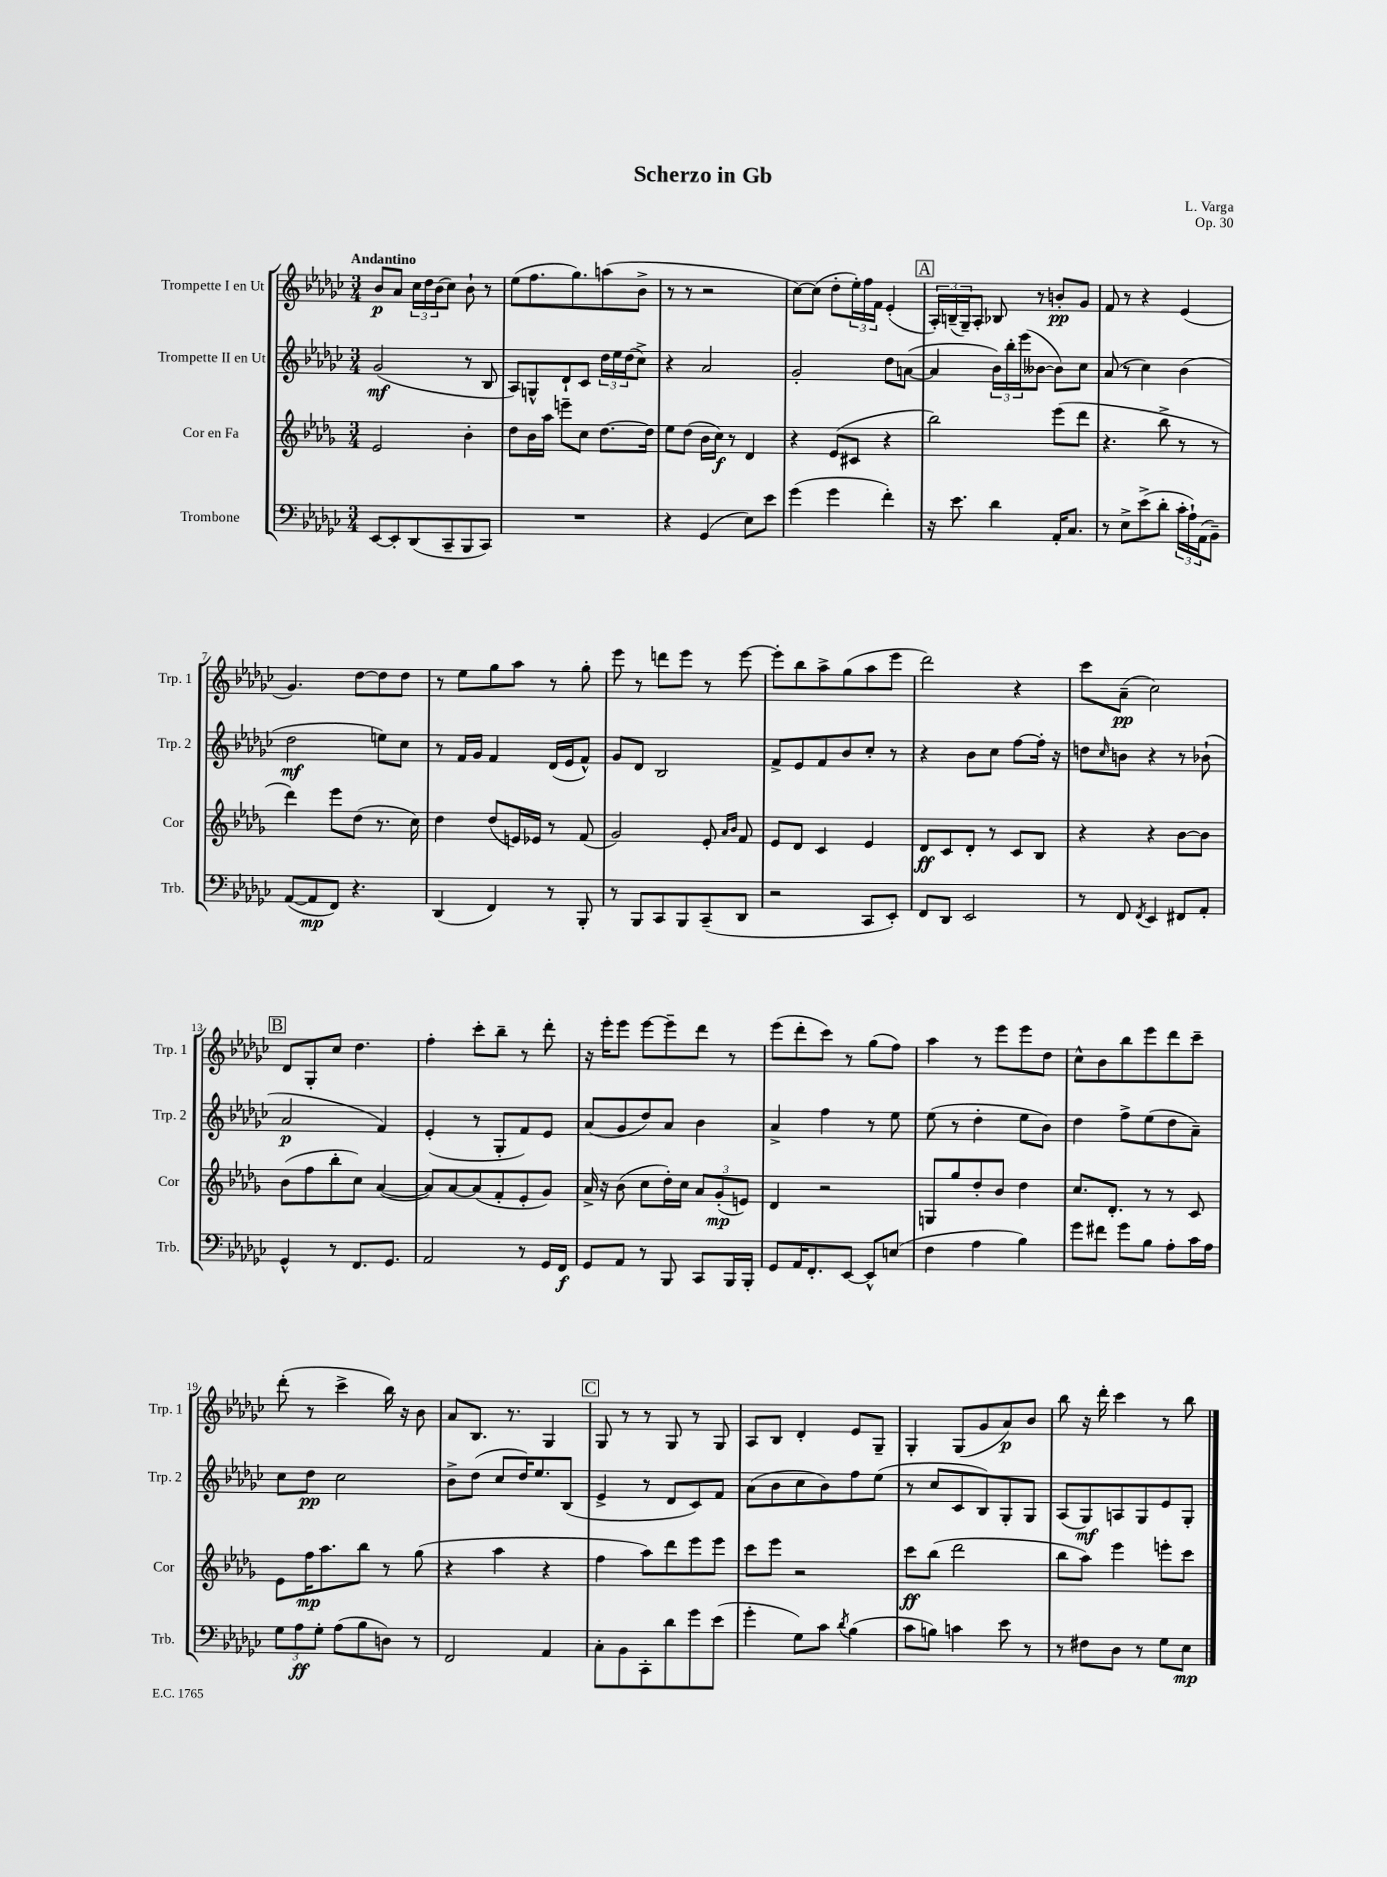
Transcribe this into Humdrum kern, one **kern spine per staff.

**kern	**dynam	**kern	**dynam	**kern	**dynam	**kern	**dynam
*part4	*part4	*part3	*part3	*part2	*part2	*part1	*part1
*staff4	*staff4	*staff3	*staff3	*staff2	*staff2	*staff1	*staff1
*I"Trombone	*	*I"Cor en Fa	*	*I"Trompette II en Ut	*	*I"Trompette I en Ut	*
*I'Trb.	*	*I'Cor	*	*I'Trp. 2	*	*I'Trp. 1	*
*clefF4	*	*clefG2	*	*clefG2	*	*clefG2	*
*k[b-e-a-d-g-c-]	*	*k[b-e-a-d-g-]	*	*k[b-e-a-d-g-c-]	*	*k[b-e-a-d-g-c-]	*
*M3/4	*	*M3/4	*	*M3/4	*	*M3/4	*
=1	=1	=1	=1	=1	=1	=1	=1
!	!	!	!	!	!	!LO:TX:a:B:t=Andantino	!
[8EE-/L	.	2e-/	.	(2g-/	mf	8b-/L	p
8EE-'/]	.	.	.	.	.	8a-/J	.
(8DD-/	.	.	.	.	.	24cc-\LL	.
.	.	.	.	.	.	24dd-\	.
.	.	.	.	.	.	(24b-\J	.
8CC-~/	.	.	.	.	.	8cc-\J)	.
8BBB-/	.	4b-'\	.	8r	.	8b-`\	.
8CC-/J)	.	.	.	8B-/	.	8r	.
=2	=2	=2	=2	=2	=2	=2	=2
2.r	.	8dd-\L	.	8A-/L)	.	(8ee-\L	.
.	.	16b-\L	.	8Gn^^/	.	8.ff\	.
.	.	16aa-\JJ	.	.	.	.	.
.	.	8eeen~\L	.	8d-`/	.	.	.
.	.	.	.	.	.	8.gg-\)	.
.	.	8cc\J	.	8c-/J	.	.	.
.	.	[8.dd-\L	.	24dd-\LL	.	(8aan\	.
.	.	.	.	24ee-\	.	.	.
.	.	.	.	(24dd-\J	.	.	.
.	.	.	.	8cc-^\J)	.	8b-^\J	.
.	.	16dd-\Jk]	.	.	.	.	.
=3	=3	=3	=3	=3	=3	=3	=3
4r	.	8ee-\L	.	4r	.	8r	.
.	.	(8dd-\J	.	.	.	8r	.
(4GG-/	.	16b-\LL	.	2a-/	.	2r	.
.	.	16cc\JJ)	f	.	.	.	.
.	.	8r	.	.	.	.	.
8E-\L)	.	4d-/	.	.	.	.	.
8e-\J	.	.	.	.	.	.	.
=4	=4	=4	=4	=4	=4	=4	=4
(4g-\	.	4r	.	2g-'/	.	[8cc-\L)	.
.	.	.	.	.	.	(8cc-\J]	.
4g-\	.	(8e-/L	.	.	.	8dd-'\L	.
.	.	8c#X/J	.	.	.	24ee-'\L)	.
.	.	.	.	.	.	24ff\	.
.	.	.	.	.	.	24f\JJ	.
4f'\)	.	4r	.	8dd-\L	.	(4e-'/	.
.	.	.	.	([8an\J	.	.	.
!!LO:REH:place=s1:t=A
=5	=5	=5	=5	=5	=5	=5	=5
16r	.	2bb-\)	.	4a/]	.	24A-'/LL)	.
.	.	.	.	.	.	(24Bn~/	.
8.e-\	.	.	.	.	.	.	.
.	.	.	.	.	.	24G-~/J)	.
.	.	.	.	.	.	8A-'/J	.
4d-\	.	.	.	24b-\LL)	.	8B-X/	.
.	.	.	.	24bb-'\	.	.	.
.	.	.	.	(24eee-\J	.	.	.
.	.	.	.	[8b--X\J	.	8r	.
16AA-'/KL	.	(8eee-\L	.	8b--\L])	.	8bn'/L	pp
8.C-/J	.	.	.	.	.	.	.
.	.	8ddd-\J	.	8cc-\J	.	8g-/J	.
=6	=6	=6	=6	=6	=6	=6	=6
8r	.	4.r	.	(8a-/	.	8f/	.
8E-^\L	.	.	.	8r	.	8r	.
(8e-^\	.	.	.	4cc-\)	.	4r	.
8d-'\J	.	8bb-^\	.	.	.	.	.
24c-'\LL	.	8r	.	(4b-\	.	(4e-/	.
24A-`\)	.	.	.	.	.	.	.
(24AA-\J	.	.	.	.	.	.	.
8BB-~\J)	.	8r	.	.	.	.	.
!!LO:LB:g=z
=7	=7	=7	=7	=7	=7	=7	=7
([8AA-/L	.	4ddd-\)	.	2dd-\	mf	4.g-/)	.
8AA-/]	mp	.	.	.	.	.	.
8FF/J)	.	8eee-\L	.	.	.	.	.
4.r	.	(8dd-\J	.	.	.	[8dd-\L	.
.	.	8.r	.	8een\L)	.	8dd-\]	.
.	.	.	.	8cc-\J	.	8dd-\J	.
.	.	16cc\)	.	.	.	.	.
=8	=8	=8	=8	=8	=8	=8	=8
(4DD-/	.	4dd-\	.	8r	.	8r	.
.	.	.	.	16f/LL	.	8ee-\L	.
.	.	.	.	16g-/JJ	.	.	.
4FF/)	.	(8dd-/L	.	4f/	.	8gg-\	.
.	.	16en/L)	.	.	.	8aa-\J	.
.	.	16e-X/JJ	.	.	.	.	.
8r	.	8r	.	(16d-/LL	.	8r	.
.	.	.	.	16e-/J	.	.	.
8BBB-'/	.	(8f/	.	8f^^/J)	.	8gg-'\	.
=9	=9	=9	=9	=9	=9	=9	=9
8r	.	2g-/)	.	8g-/L	.	8eee-\	.
8BBB-/L	.	.	.	8d-/J	.	8r	.
8CC-/	.	.	.	2B-/	.	8dddn\L	.
8BBB-/	.	.	.	.	.	8eee-\J	.
(8CC-~/	.	8e-'/	.	.	.	8r	.
.	.	16qqa-/LL	.	.	.	.	.
.	.	16qqb-/JJ	.	.	.	.	.
8DD-/J	.	8f/	.	.	.	[8eee-\	.
=10	=10	=10	=10	=10	=10	=10	=10
2r	.	8e-/L	.	8f^/L	.	8eee-'\L]	.
.	.	8d-/J	.	8e-/	.	8bb-\	.
.	.	4c/	.	8f/	.	8aa-^\	.
.	.	.	.	8b-/	.	(8gg-\	.
8CC-/L	.	4e-/	.	8cc-'/J	.	8aa-\	.
8EE-'/J)	.	.	.	8r	.	8eee-\J	.
=11	=11	=11	=11	=11	=11	=11	=11
8FF/L	.	8d-/L	ff	4r	.	2ddd-\)	.
8DD-/J	.	8c/	.	.	.	.	.
2EE-/	.	8d-'/J	.	8b-\L	.	.	.
.	.	8r	.	8cc-\J	.	.	.
.	.	8c/L	.	[8ff\L	.	4r	.
.	.	8B-/J	.	16ff'\Jk]	.	.	.
.	.	.	.	16r	.	.	.
=12	=12	=12	=12	=12	=12	=12	=12
8r	.	4r	.	8ddn\L	.	8ccc-\L	.
.	.	.	.	16qqcc-/	.	.	.
8FF/	.	.	.	8bn\J	.	(8a-~\J	pp
8qFF/	.	.	.	.	.	.	.
4EE-/	.	4r	.	4r	.	2cc-\)	.
8FF#X/L	.	[8b-\L	.	8r	.	.	.
8AA-'/J	.	8b-\J]	.	(8b-X`\	.	.	.
!!LO:LB:g=z
!!LO:REH:place=s1:t=B
=13	=13	=13	=13	=13	=13	=13	=13
4GG-^^/	.	(8b-\L	.	2a-/	p	8d-/L	.
.	.	8ff\	.	.	.	8G-'/	.
8r	.	8bb-'\	.	.	.	8cc-/J	.
8.FF/L	.	8cc\J)	.	.	.	4.dd-\	.
.	.	([4a-/	.	4f/)	.	.	.
8.GG-/J	.	.	.	.	.	.	.
=14	=14	=14	=14	=14	=14	=14	=14
2AA-/	.	8a-/L])	.	(4e-'/	.	4ff'\	.
.	.	[8a-/	.	.	.	.	.
.	.	(8a-/]	.	8r	.	8ccc-'\L	.
.	.	8f'/	.	8G-'/L	.	8bb-~\J	.
8r	.	8e-'/	.	8f/)	.	8r	.
16GG-/LL	.	8g-/J)	.	8e-/J	.	8ddd-'\	.
16FF/JJ	f	.	.	.	.	.	.
=15	=15	=15	=15	=15	=15	=15	=15
8GG-/L	.	16a-^/	.	(8a-/L	.	16r	.
.	.	16r	.	.	.	16eee-'\KL	.
8AA-/J	.	(8b-\	.	8g-/	.	8eee-\J	.
8r	.	8cc\L	.	8dd-/)	.	[8eee-\L	.
8BBB-/	.	16dd-'\L)	.	8a-/J	.	8eee-~\]	.
.	.	16cc\JJ	.	.	.	.	.
8CC-/L	.	12a-/L	.	4b-\	.	8ddd-\J	.
.	.	(12g-'/	mp	.	.	.	.
16BBB-/L	.	.	.	.	.	8r	.
.	.	12en/J)	.	.	.	.	.
16BBB-'/JJ	.	.	.	.	.	.	.
=16	=16	=16	=16	=16	=16	=16	=16
8GG-/L	.	4d-/	.	4a-^/	.	(8eee-\L	.
16AA-/K	.	.	.	.	.	8ddd-'\	.
8.FF'/	.	.	.	.	.	.	.
.	.	2r	.	4ff\	.	8ccc-\J)	.
[8EE-/J	.	.	.	.	.	8r	.
8EE-^^/L]	.	.	.	8r	.	(8gg-\L	.
(8En/J	.	.	.	8ee-\	.	8ff\J)	.
=17	=17	=17	=17	=17	=17	=17	=17
4F\	.	8Gn/L	.	(8ee-\	.	4aa-\	.
.	.	8gg-/	.	8r	.	.	.
4A-\	.	8dd-'/	.	4dd-'\	.	8r	.
.	.	8b-/J	.	.	.	8eee-\L	.
4B-\)	.	4dd-\	.	8ee-\L	.	8eee-\	.
.	.	.	.	8b-\J)	.	8dd-\J	.
=18	=18	=18	=18	=18	=18	=18	=18
8g-\L	.	8.cc/L	.	4dd-\	.	8cc-^^\L	.
8f#X\J	.	.	.	.	.	8b-\	.
.	.	8.d-'/J	.	.	.	.	.
8g-\L	.	.	.	8ff^\L	.	8bb-\	.
8B-\J	.	8r	.	(8ee-\	.	8eee-\	.
8A-'\L	.	8r	.	8dd-\	.	8ddd-\	.
16c-\L	.	8c/	.	8a-~\J)	.	8ccc-~\J	.
16A-\JJ	.	.	.	.	.	.	.
!!LO:LB:g=z
=19	=19	=19	=19	=19	=19	=19	=19
12G-\L	.	8e-\L	.	8cc-\L	.	(8ddd-'\	.
12A-\	ff	.	.	.	.	.	.
.	.	16ff\K	mp	8dd-\J	pp	8r	.
12G-'\J	.	.	.	.	.	.	.
.	.	8.aa-\	.	.	.	.	.
(8A-\L	.	.	.	2cc-\	.	4ccc-^\	.
8B-\	.	8bb-\J	.	.	.	.	.
8Dn\J)	.	8r	.	.	.	16bb-\)	.
.	.	.	.	.	.	16r	.
8r	.	(8gg-\	.	.	.	8b-\	.
=20	=20	=20	=20	=20	=20	=20	=20
2FF/	.	4r	.	8b-^\L	.	8a-/L	.
.	.	.	.	(8dd-\J	.	8.B-/J	.
.	.	4aa-\	.	8cc-/L	.	.	.
.	.	.	.	.	.	8.r	.
.	.	.	.	16dd-/K)	.	.	.
.	.	.	.	8.ee-/	.	.	.
4AA-/	.	4r	.	.	.	4G-/	.
.	.	.	.	(8B-/J	.	.	.
!!LO:REH:place=s1:t=C
=21	=21	=21	=21	=21	=21	=21	=21
8C-'\L	.	4ff\	.	4e-^/	.	8G-/	.
8BB-\	.	.	.	.	.	8r	.
8CC-'\	.	8aa-\L)	.	8r	.	8r	.
8d-\	.	8ddd-\	.	8d-/L	.	8G-/	.
8g-\	.	8eee-\	.	8c-/)	.	8r	.
(8e-\J	.	8eee-\J	.	8f/J	.	8G-/	.
=22	=22	=22	=22	=22	=22	=22	=22
4g-'\	.	8ccc\L	.	(8a-\L	.	8A-/L	.
.	.	8eee-\J	.	8b-\	.	8B-/J	.
8G-\L)	.	2r	.	8cc-\	.	4d-'/	.
8c-\J	.	.	.	8b-\)	.	.	.
8qd-/	.	.	.	.	.	.	.
(4B-\	.	.	.	8ff\	.	8e-/L	.
.	.	.	.	(8ee-\J	.	8G-~/J	.
=23	=23	=23	=23	=23	=23	=23	=23
8c-\L	.	8ccc\L	ff	8r	.	4G-'/	.
8Bn\J)	.	(8bb-\J	.	8cc-/L	.	.	.
4cn\	.	2ddd-\	.	8c-/	.	(8G-/L	.
.	.	.	.	8B-/)	.	8g-/	.
8e-\	.	.	.	8G-'/	.	8a-/)	p
8r	.	.	.	8G-/J	.	8b-/J	.
=24	=24	=24	=24	=24	=24	=24	=24
8r	.	8bb-\L	.	(8A-/L	.	8bb-\	.
8F#X\L	.	8aa-\J)	.	8G-/)	mf	16r	.
.	.	.	.	.	.	16ddd-'\	.
8D-\J	.	4eee-\	.	8An/	.	4ccc-\	.
8r	.	.	.	8G-/	.	.	.
8G-\L	.	8eeen'\L	.	8e-/	.	8r	.
8E-\J	mp	8ccc\J	.	8G-'/J	.	8bb-\	.
==	==	==	==	==	==	==	==
*-	*-	*-	*-	*-	*-	*-	*-
